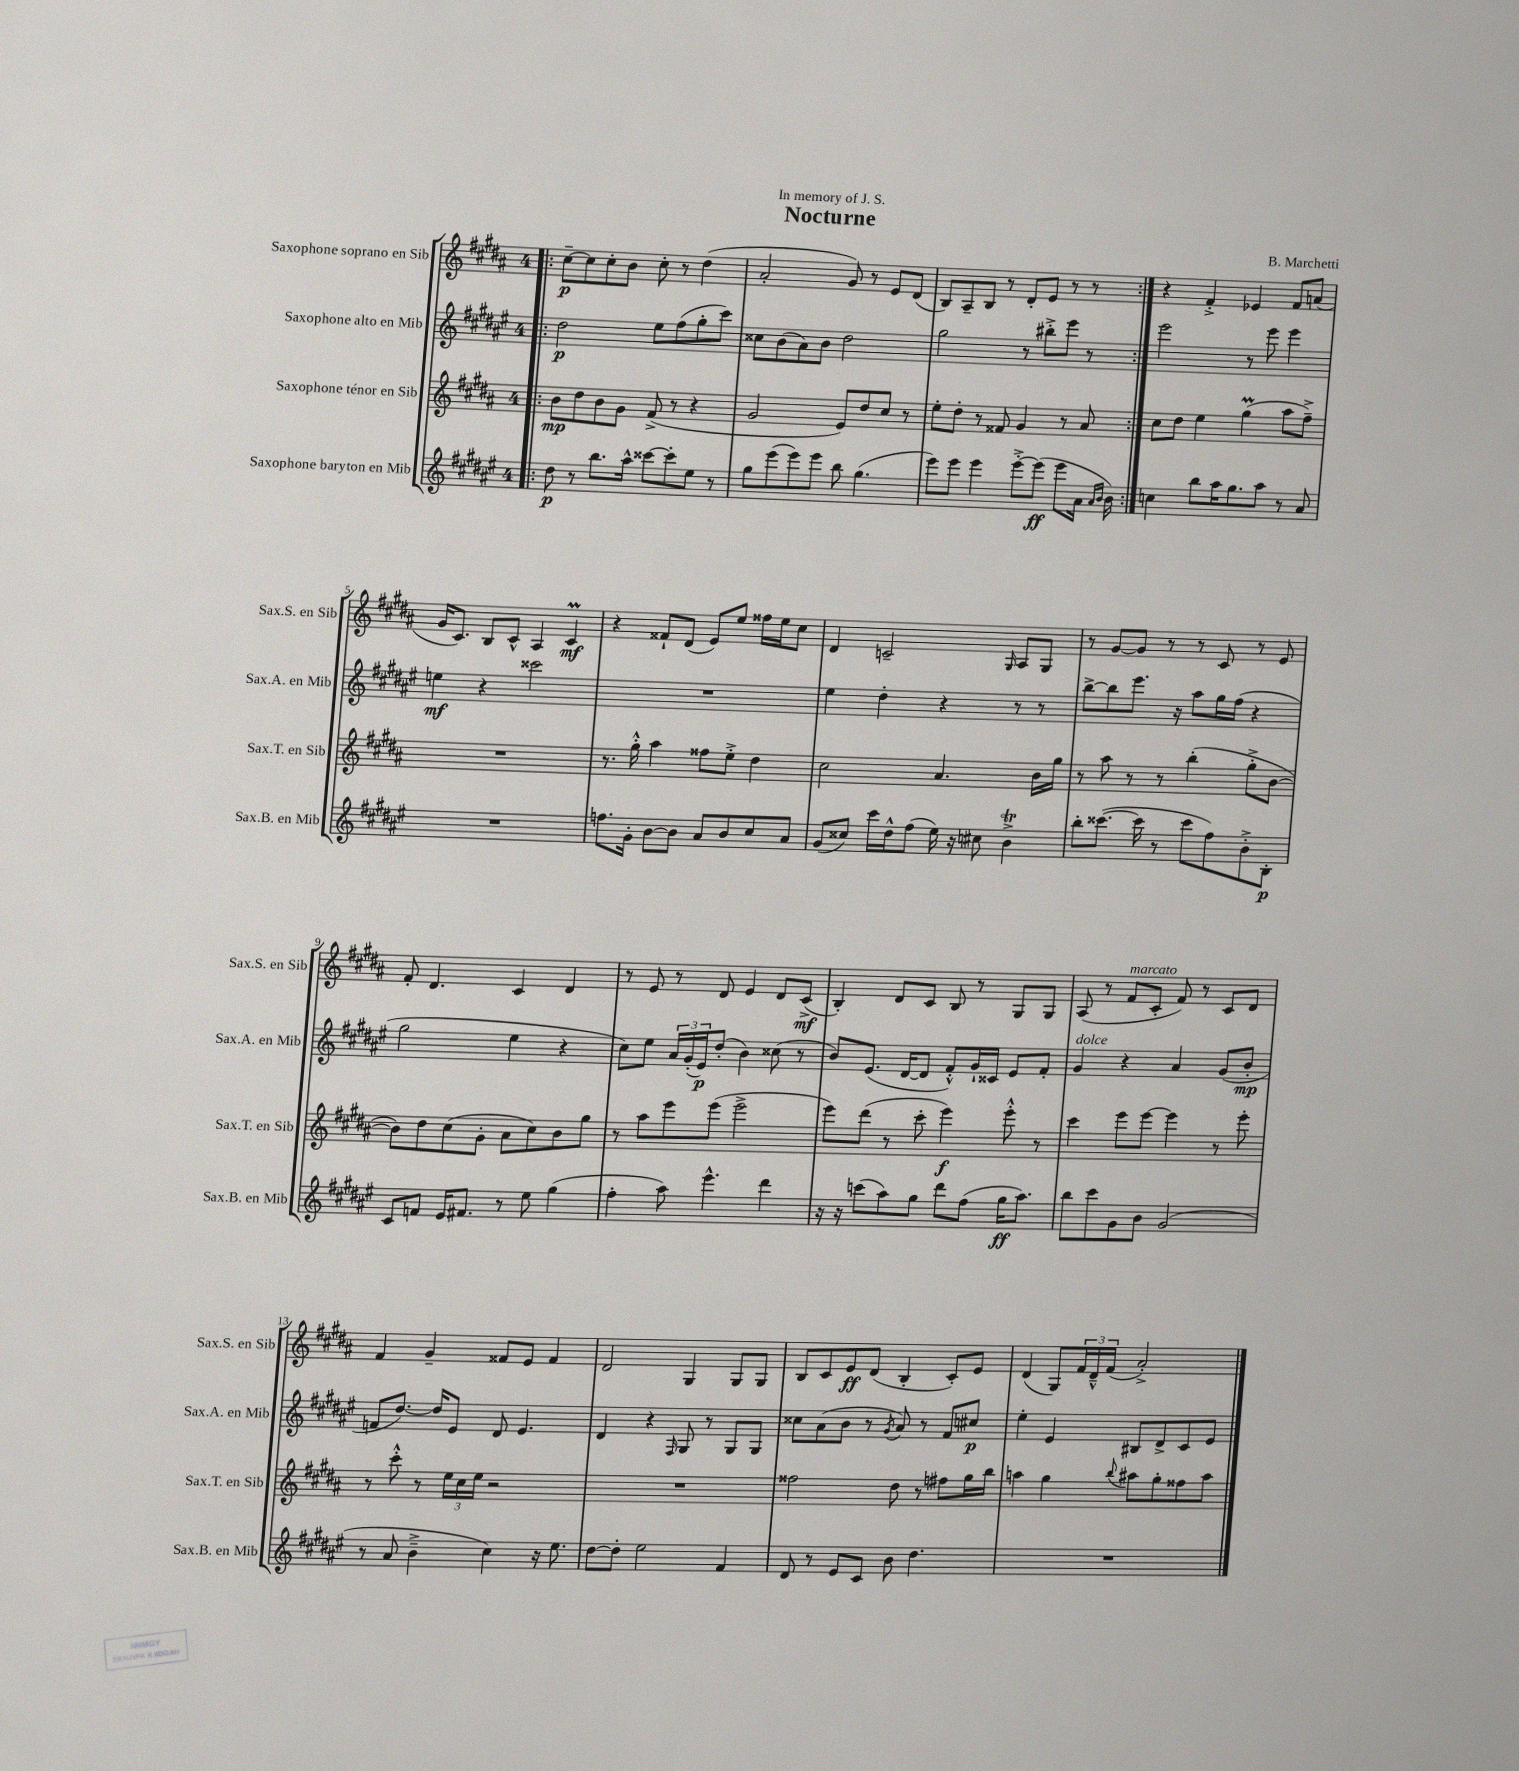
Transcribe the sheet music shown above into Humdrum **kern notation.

**kern	**kern	**kern	**kern
*staff4	*staff3	*staff2	*staff1
*clefG2	*clefG2	*clefG2	*clefG2
*k[f#c#g#d#a#e#]	*k[f#c#g#d#a#]	*k[f#c#g#d#a#e#]	*k[f#c#g#d#a#]
*M4/4	*M4/4	*M4/4	*M4/4
=!|:	=!|:	=!|:	=!|:
8dd#	8b	2dd#	[8cc#~
8r	8dd#	.	8cc#]
8.bb	8b	.	8cc#'
.	8g#	.	8b
16aa#^^	.	.	.
[8ccc##	(8f#^	8ee#	8cc#'
8ccc##']	8r	(8ff#	8r
8ee#	4r	8gg#'	(4dd#
8r	.	8ccc#)	.
=	=	=	=
8gg#	2g#	8cc##	2a#'
(8eee#	.	(8b	.
8eee#)	.	8a#)	.
8eee#	.	8b	.
8bb	8e)	2dd#	8g#)
(4.gg#	8dd#	.	8r
.	8cc#	.	8e
.	8r	.	(8d#
=	=	=	=
8eee#)	8ee'	2gg#	8B)
8eee#	8dd#'	.	8A#~
4eee#	8r	.	8B
.	8f##	.	8r
[8eee#'^	4g#	8r	8d#'
(8eee#]	.	8bb#'^	8e
8eee#	8r	8eee#	8r
16a#	8a#	8r	8r
16qqa#	.	.	.
16qqb	.	.	.
16b)	.	.	.
=:|!	=:|!	=:|!	=:|!
4cc	8cc#	2eee#	4r
.	8dd#	.	.
8bb	4ee	.	4f#'^
16aa#	.	.	.
8.gg#	.	.	.
.	(4gg#	8r	4e-
8aa#	.	8eee#	.
8r	8aa#	4eee#	8f#
8a#	8ff#~^)	.	(8a
=	=	=	=
1r	1r	4ee	16g#
.	.	.	8.c#)
.	.	4r	8B
.	.	.	8c#^^
.	.	2ccc##	4A#
.	.	.	4c#
=	=	=	=
8.ff	8.r	1r	4r
16g#'	16gg#'^^	.	.
[8b	4aa#	.	8f##`
8b]	.	.	(8d#
8a#	8ff##	.	8e)
8b	8ee'^	.	8ee
8cc#	4dd#	.	16ff##
.	.	.	16ee
8a#	.	.	8cc#
=	=	=	=
(8g#	2cc#	4ee#	4d#
8cc##)	.	.	.
16ccc#	.	4dd#'	2c~
16dd#^^	.	.	.
(8ff#	.	.	.
16ee#)	4.a#	4r	.
16r	.	.	.
8cc#	.	.	.
.	.	.	16qqG#
4b^	.	8r	8A#
.	16b	8r	8G#
.	16gg#	.	.
=	=	=	=
8bb'	8r	[8bb^	8r
([8.ccc##	8aa#	8bb]	[8g#
.	8r	8.eee#	8g#]
16ccc##]	.	.	.
8r	8r	.	8r
.	.	16r	.
8ccc##	(4bb'	8aa#	8r
8ff#)	.	16gg#	8c#
.	.	(16ff#	.
8b'^	8gg#'^	4r	8r
8B'	[8b	.	8e
=	=	=	=
8c#	8b])	2gg#	8f#'
8f	8dd#	.	4.d#
16e#	(8cc#	.	.
8.f#	.	.	.
.	8g#'	.	.
8r	8a#	4ee#	4c#
8ee#	8cc#)	.	.
(4gg#	8b	4r	4d#
.	8gg#	.	.
=	=	=	=
4ff#'	8r	8cc#)	8r
.	8aa#	8ee#	8e
8aa#)	8eee	24a#	8r
.	.	(24g#'	.
.	.	24e#)	.
4.eee#^^	(8eee	(8dd#'	8d#
.	2eee^	4b)	4e
4ddd#	.	(8cc##	8d#
.	.	8r	(8c#^
=	=	=	=
16r	8eee)	8b)	4B')
16r	.	.	.
(8ccc	(8ddd#	(8.e#	.
8aa#)	8r	.	8d#
.	.	[16d#	.
8gg#	8ccc#'	8d#]	8c#
8ddd#	4eee)	8f#'^^)	8B
(8ff#	.	16g#`	8r
.	.	16c##	.
16gg#	8eee'^^	8e#	8G#
8.aa#)	.	.	.
.	8r	8f#'	8G#
=	=	=	=
8bb	4ccc#	4g#	(8A#
8ccc#	.	.	8r
8g#	8eee	4r	8f#
8b	[8eee	.	8c#'
(2g#	4eee]	4a#	8f#)
.	.	.	8r
.	8r	(8g#	8c#
.	8eee'	8b'	8d#
=	=	=	=
8r	8r	8f	4f#
8a#	8ccc#'^^	[8.dd#)	.
4b~^	8r	.	4g#~
.	.	16dd#]	.
.	24ee	8e#	.
.	24cc#	.	.
.	24ee	.	.
4cc#)	2r	8d#	8f##
.	.	4.e#	8e
16r	.	.	4f##
8.ee#	.	.	.
=	=	=	=
[8dd#	1r	4d#	2d#
8dd#']	.	.	.
2ee#	.	4r	.
.	.	16qqF#	.
.	.	8G#	4G#
.	.	8r	.
4f#	.	8G#	8G#
.	.	8G#	8G#
=	=	=	=
8d#	2ff##	8cc##	8B
8r	.	(8a#	8c#
8e#	.	8b	8e
8c#	.	8r	(8d#
.	.	8qg#	.
8b	8dd#	8a#)	4B'
4.dd#	8r	8r	.
.	8ff#	8f#	8c#')
.	16gg#	8cc#	8e
.	16bb	.	.
=	=	=	=
1r	4aa	4ee#'	(4d#
.	4gg#	4e#	8G#)
.	.	.	24f#
.	.	.	24d#~^^
.	.	.	(24f#
.	8qqbb	.	.
.	8aa#	8B#	2a#'^)
.	8gg#'	8d#^	.
.	8ff##	8c#	.
.	8aa#	8e#	.
==	==	==	==
*-	*-	*-	*-
